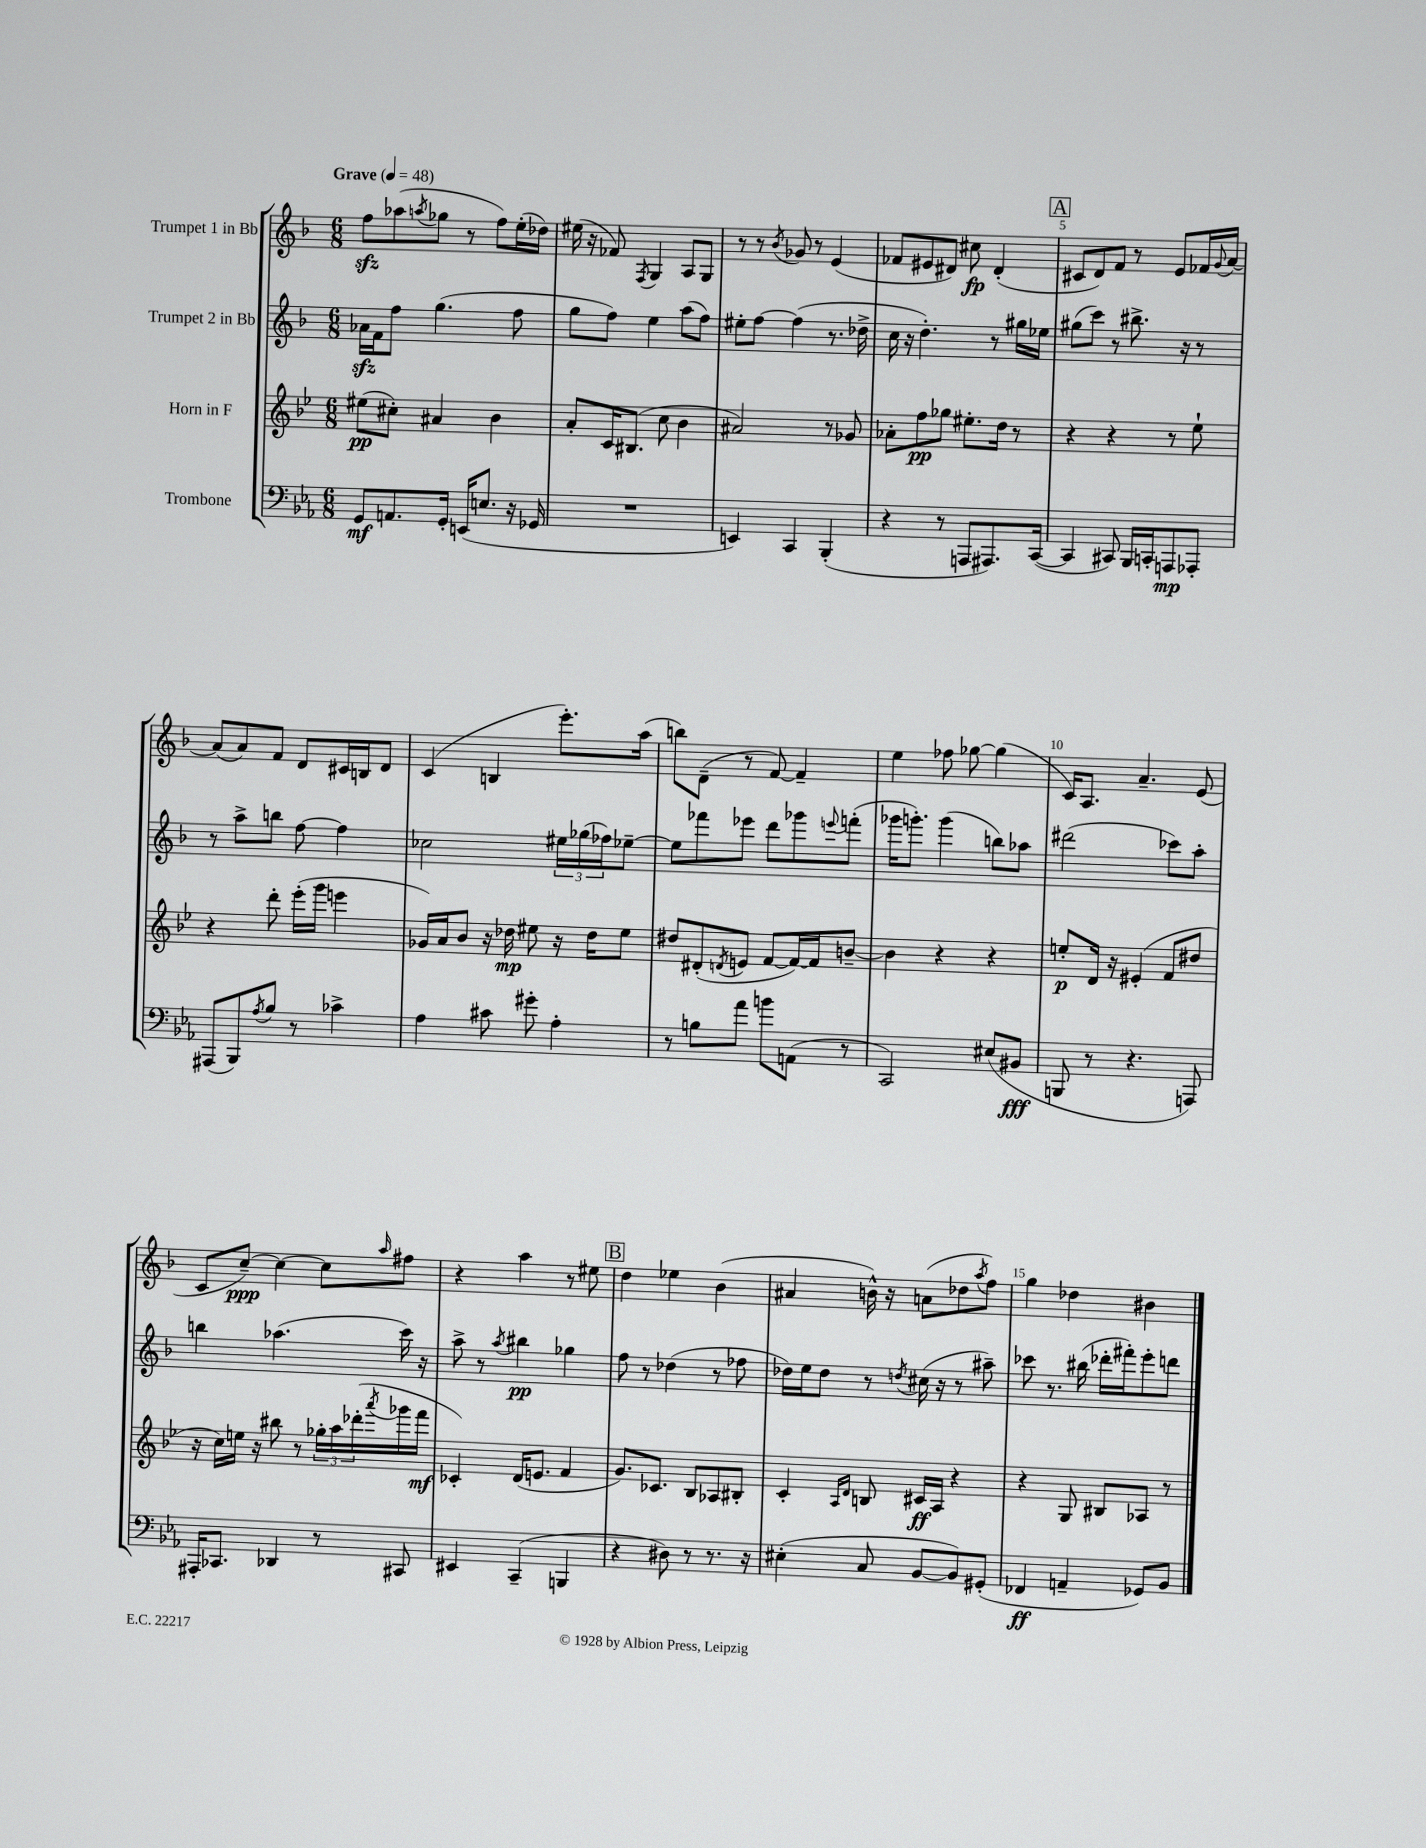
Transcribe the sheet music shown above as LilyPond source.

<<
\new StaffGroup <<
\new Staff = "s0" \with { instrumentName = "Trumpet 1 in Bb" } {
    \clef treble \key f \major \numericTimeSignature \time 6/8 \tempo "Grave" 4 = 48
    f''8\sfz aes''8( \acciaccatura { a''8 } ges''8 r8 f''8) e''16-.( des''16) |
    eis''16( r16 fes'8) \acciaccatura { f8 } g4 a8 g8 |
    r8 r8 \acciaccatura { bes'8 } ges'8 r8 e'4( |
    fes'8 eis'8 dis'8) cis''8\fp dis'4-.( |
    \mark \markup { \box "A" } cis'8 d'8) f'8 r8 e'8 fes'16 \appoggiatura { g'8 } a'16~ |
    a'8( a'8) f'8 d'8 cis'16 b16 d'8 |
    c'4( b4 e'''8.-.) a''16( |
    b''8) d'8--( r8 f'8~) f'4-- |
    e''4 fes''8 ges''8~ ges''4( |
    c'16) a8. a'4.-- e'8( |
    c'8 c''8~--\ppp) c''4~ c''8 \grace { a''16 } fis''8 |
    r4 a''4 r8 eis''8 |
    \mark \markup { \box "B" } d''4 ees''4 bes'4( |
    ais'4 b'16-^) r16 a'8( des''8 \acciaccatura { a''8 } f''8) |
    g''4 des''4 bis'4 \bar "|." |
}
\new Staff = "s1" \with { instrumentName = "Trumpet 2 in Bb" } {
    \clef treble \key f \major \numericTimeSignature \time 6/8
    aes'16\sfz f'16 f''8 g''4.( f''8 |
    g''8 f''8) e''4 a''8( f''8) |
    eis''8-. f''8~ f''4( r8. des''16-> |
    c''16 r16 d''4.-.) r8 gis''16 ees''16 |
    \mark \markup { \box "A" } gis''8( c'''8) r8 bis''8.-> r16 r8 |
    r8 a''8-> b''8 f''8~ f''4 |
    ces''2 \tuplet 3/2 { eis''16 ges''16( fes''16) } ees''8~-- |
    ees''8 fes'''8 ees'''8 d'''8 ges'''8 \appoggiatura { e'''8 } f'''8-.( |
    ges'''16 g'''8.-.) g'''4( b''8) aes''8 |
    dis'''2( ces'''8) a''8-. |
    b''4 aes''4.( c'''16) r16 |
    a''8-> r8 \acciaccatura { a''8 } bis''4\pp ges''4 |
    \mark \markup { \box "B" } f''8 r8 des''4( r8 fes''8 |
    des''16) e''16 des''8 r8 \acciaccatura { d''8 } cis''16( r16 r8 ais''8--) |
    ces'''8 r8. bis''16( des'''16-. fis'''16-.) e'''8-. d'''8 \bar "|." |
}
\new Staff = "s2" \with { instrumentName = "Horn in F" } {
    \clef treble \key bes \major \numericTimeSignature \time 6/8
    eis''8\pp( cis''8-.) ais'4 bes'4 |
    a'8-. c'16 bis8.( c''8 bes'4 |
    ais'2) r8 ges'8 |
    aes'8-. f''8\pp ges''8 eis''8.-. d''16 r8 |
    \mark \markup { \box "A" } r4 r4 r8 ees''8-! |
    r4 d'''8-. ees'''16-.( g'''16 e'''4 |
    ges'16) a'16 bes'8 r16 des''16\mp eis''8 r16 des''16 eis''8 |
    dis''8 dis'8-.( \acciaccatura { d'8 } e'8 f'8~ f'16~) f'16 b'8~-- |
    b'4 r4 r4 |
    e''8-.\p d'16 r16 eis'4-.( f'8 dis''8 |
    r16 c''16) e''16 r16 bis''8 r8 \tuplet 3/2 { ges''16-. a''16 des'''16-.( } \acciaccatura { a'''8 } ges'''16 f'''16\mf |
    ces'4-.) d'16( e'8. f'4 |
    \mark \markup { \box "B" } g'8.) ces'8. bes8 aes8 bis8-. |
    c'4-. \grace { a16 d'16 } b8 cis'16\ff a16 r4 |
    r4 g8 bis8 aes8 r8 \bar "|." |
}
\new Staff = "s3" \with { instrumentName = "Trombone" } {
    \clef bass \key ees \major \numericTimeSignature \time 6/8
    g,8\mf a,8. g,16-. e,16( e8. r16 ges,16 |
    R2. |
    e,4) c,4 bes,,4-.( |
    r4 r8 a,,8 ais,,8.) c,16~( |
    \mark \markup { \box "A" } c,4 cis,8) bes,,16 c,16-. a,,8\mp aes,,8-. |
    ais,,8( bes,,8) \acciaccatura { aes8 } bes8 r8 ces'4-> |
    aes4 cis'8 gis'8-. aes4-. |
    r8 b8 aes'8 b'8 a,8( r8 |
    c,2) eis8( bis,8\fff |
    b,,8 r8 r4. a,,8) |
    ais,,16-. ces,8. des,4 r8 cis,8 |
    eis,4 c,4--( b,,4 |
    \mark \markup { \box "B" } r4 dis8) r8 r8. r16 |
    eis4-.( c8 bes,8~ bes,8) gis,8-.( |
    fes,4\ff a,4-- ges,8) bes,8 \bar "|." |
}
>>
>>
\layout { \context { \Score \override BarNumber.break-visibility = ##(#f #t #t) barNumberVisibility = #(every-nth-bar-number-visible 5) } }
